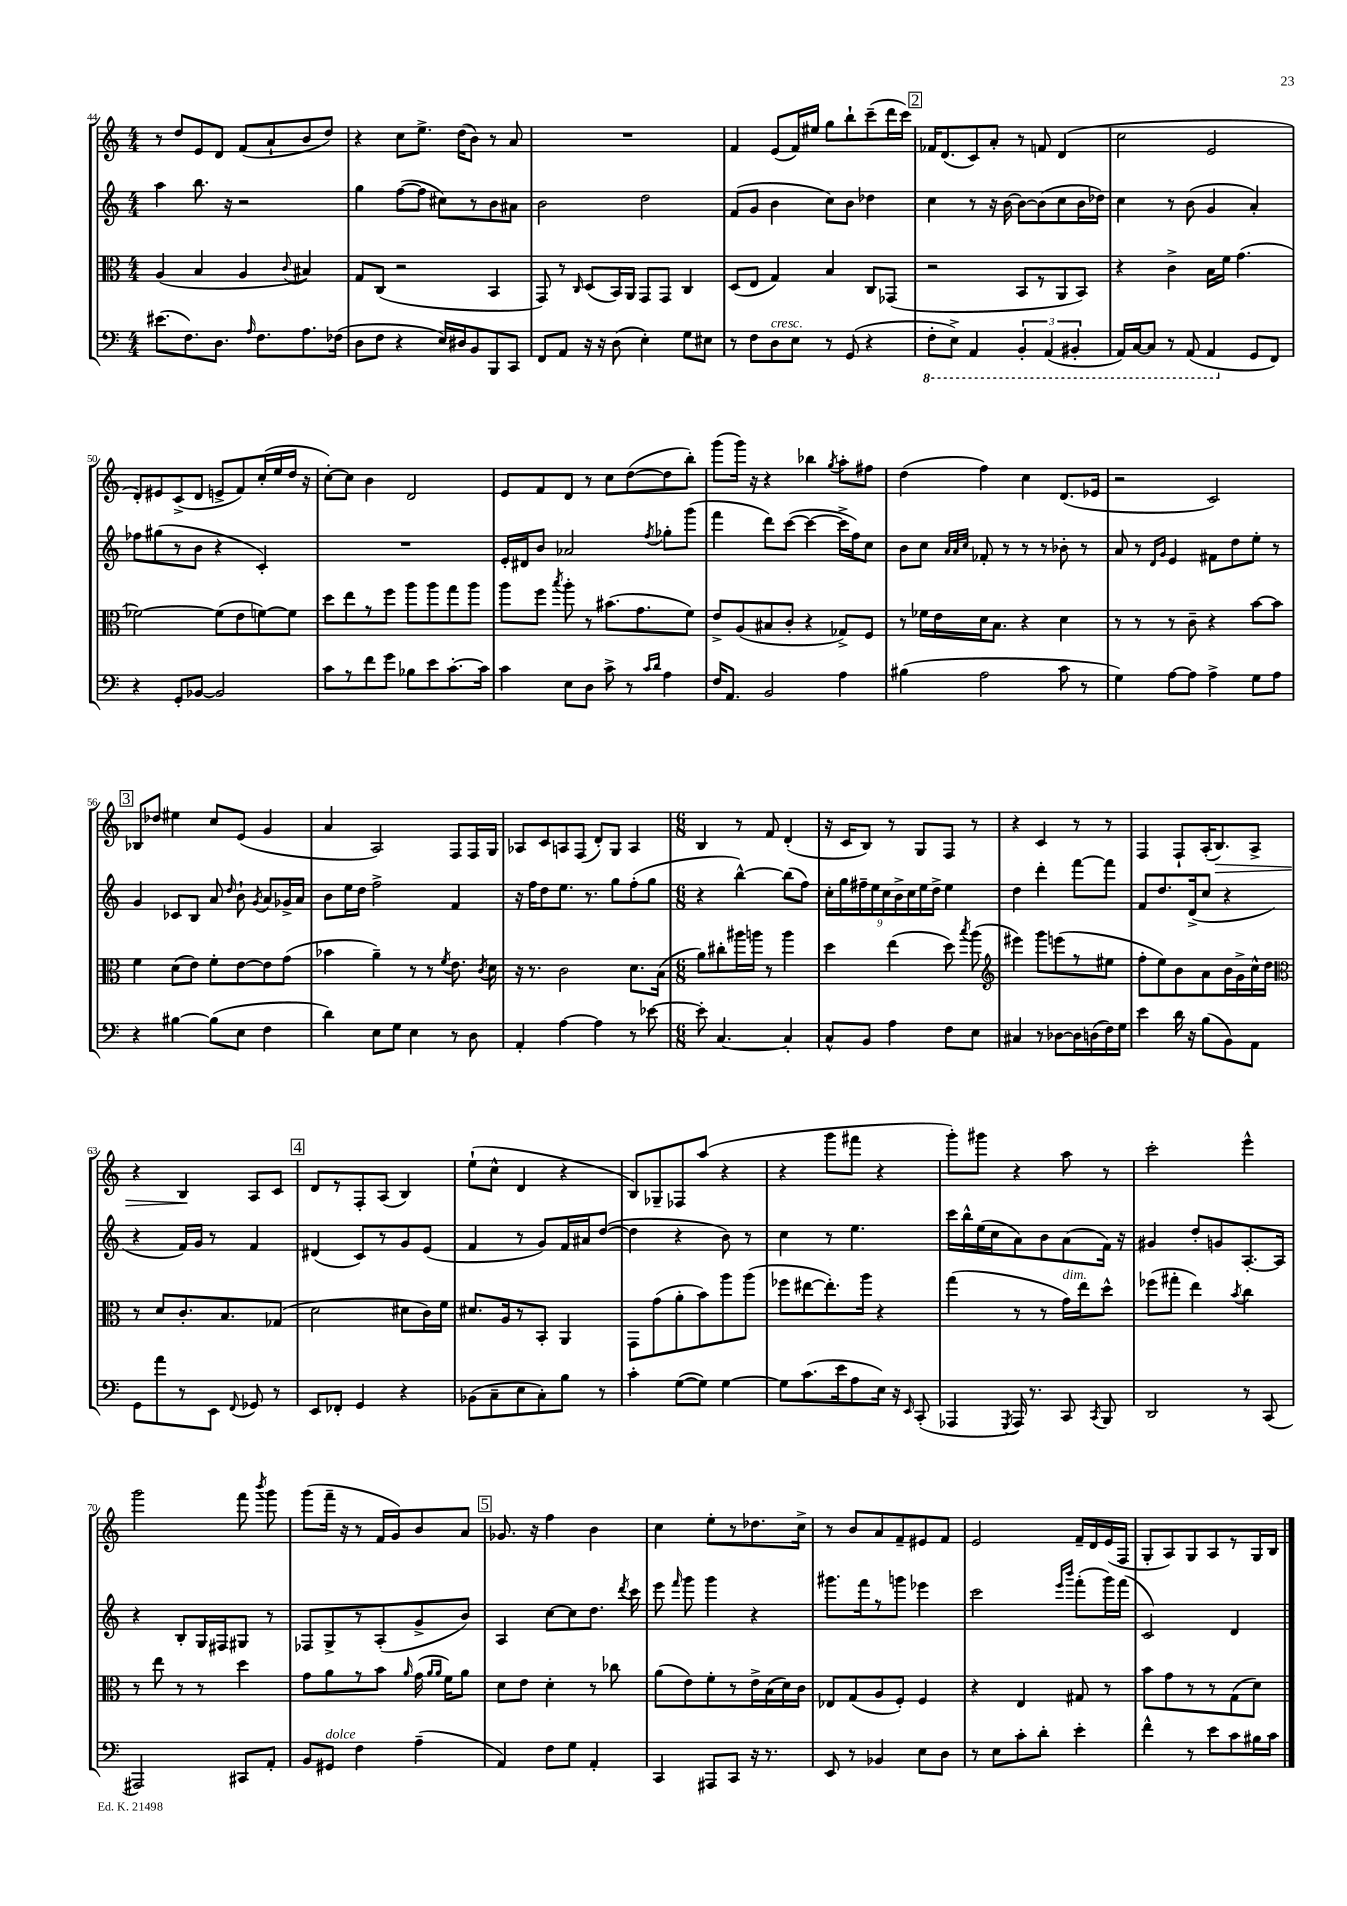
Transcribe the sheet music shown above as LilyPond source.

<<
\new StaffGroup <<
\new Staff = "s0" {
    \clef treble \key c \major \numericTimeSignature \time 4/4
    \autoBeamOff r8 d''8[ e'8 d'8] f'8[( a'8-! b'8 d''8]) |
    r4 c''8[ e''8.]-> d''16[( b'8]) r8 a'8 |
    R1 |
    f'4 e'8[( f'16) eis''16] g''8[ b''8-! c'''8--( d'''16 c'''16]) |
    \mark \markup { \box "2" } fes'16[ d'8.( c'8) a'8]-. r8 f'8 d'4( |
    c''2 e'2 |
    d'8[-.) eis'8 c'8->( d'8] e'8[-> f'8) c''16-.( e''16 d''16] r16 |
    c''8[~-.) c''8] b'4 d'2 |
    e'8[ f'8 d'8] r8 c''8[ d''8~( d''8 b''8]-.) |
    g'''8[( g'''16]) r16 r4 bes''4 \acciaccatura { g''8 } a''8[-. fis''8] |
    d''4( f''4) c''4 d'8.[( ees'16] |
    r2 c'2) |
    \mark \markup { \box "3" } bes8[ des''8] eis''4 c''8[ e'8]( g'4 |
    a'4 a2) f8[ f16 g16] |
    aes8[ c'8 a8 f8]( d'8[-.) g8] a4 |
    \numericTimeSignature \time 6/8 b4 r8 f'8 d'4-.( |
    r16 c'16[ b8]) r8 g8[ f8] r8 |
    r4 c'4 r8 r8 |
    f4 f8[-! a16-.( b8.\>) a8]-> |
    r4 b4\! a8[ c'8] |
    \mark \markup { \box "4" } d'8[ r8 f8-. a8]( b4) |
    e''8[-!( c''8]-^ d'4 r4 |
    b8[) ges8-- fes8 a''8]( r4 |
    r4 g'''8[ fis'''8] r4 |
    g'''8[-.) gis'''8] r4 a''8 r8 |
    c'''2-. e'''4-^ |
    g'''2 f'''8 \acciaccatura { b'''8 } g'''8 |
    g'''8[( f'''16]-- r16 r8 f'16[ g'16) b'8 a'8] |
    \mark \markup { \box "5" } ges'8. r16 f''4 b'4 |
    c''4 e''8[-. r8 des''8. c''16]-> |
    r8 b'8[ a'8 f'8-- eis'8 f'8] |
    e'2 f'16[-- d'16 e'16( f16] |
    g8[-. a8) g8 a8 r8 g16 b16] \bar "|." |
}
\new Staff = "s1" {
    \clef treble \key c \major \numericTimeSignature \time 4/4
    \autoBeamOff a''4 b''8. r16 r2 |
    g''4 f''8[~( f''8] cis''8[) r8 b'8 ais'8] |
    b'2 d''2 |
    f'8[( g'8] b'4 c''8[) b'8] des''4 |
    \mark \markup { \box "2" } c''4 r8 r16 b'16~ b'8[~ b'8( c''8 b'16 des''16]) |
    c''4 r8 b'8( g'4 a'4-.) |
    fes''8[ gis''8( r8 b'8] r4 c'4-.) |
    R1 |
    e'16[-. dis'16 b'8] aes'2 \acciaccatura { f''8 } ges''8[-. g'''8]( |
    f'''4 d'''8[) c'''8]~( c'''4~ c'''16[-> f''16) c''8] |
    b'8[ c''8] \grace { a'32[ a'32 c''32] } fes'8-. r8 r8 r8 bes'8-. r8 |
    a'8 r8 \grace { d'16[ g'16] } e'4 fis'8[ d''8 e''8]-. r8 |
    \mark \markup { \box "3" } g'4 ces'8[ b8] a'8 \grace { d''16 } b'8-! \acciaccatura { g'8 } a'8[ ges'16-> a'16] |
    b'8[ e''16 d''16] f''2-> f'4 |
    r16 f''16[ d''8 e''8.] r8. g''8[ f''8-.( g''8] |
    \numericTimeSignature \time 6/8 r4 b''4~-^) b''8[( f''8]) |
    \tuplet 9/8 { c''16[-. g''16 fis''16-- e''16 c''16 b'16-> c''16 e''16 d''16]-> } e''4 |
    d''4 d'''4-. f'''8[~ f'''8] |
    f'8[ d''8. d'16->( c''8] r4 |
    r4 f'16[) g'16] r8 f'4 |
    \mark \markup { \box "4" } dis'4( c'8[) r8 g'8 e'8]( |
    f'4 r8 g'8[) f'16 ais'16 d''8]~( |
    d''4 r4 b'8) r8 |
    c''4 r8 e''4. |
    c'''16[ b''16-^ e''16( c''16 a'8) b'8 a'8( f'16]) r16 |
    gis'4 d''8[-. g'8 a8.~-. a16] |
    r4 b8[-. g16 fis16 gis8] r8 |
    fes8[ g8-> r8 a8-.( g'8-> b'8]) |
    \mark \markup { \box "5" } a4 c''8[~ c''8 d''8.] \acciaccatura { d'''8 } c'''16 |
    e'''8 \grace { f'''16 } g'''8 g'''4 r4 |
    gis'''8.[ f'''16 r8 g'''8] ees'''4 |
    c'''2 \grace { e'''16[ b'''16] } f'''8[-.( g'''16) f'''16]( |
    c'2) d'4 \bar "|." |
}
\new Staff = "s2" {
    \clef alto \key c \major \numericTimeSignature \time 4/4
    \autoBeamOff a4( b4 a4 \appoggiatura { c'8 } bis4) |
    g8[ c8]( r2 b,4 |
    g,8) r8 \grace { c16 } d8[( b,16) a,16] g,8[ g,8] c4 |
    d8[( e8] g4) b4 c8[ ges,8]( |
    \mark \markup { \box "2" } r2 b,8[ r8 a,8 b,8]) |
    r4 c'4-> b16[ f'16] g'4.( |
    fes'2~) fes'8[( e'8 f'8~) f'8] |
    d''8[ e''8 r8 f''8] a''8[ a''8 g''8 a''8] |
    a''8[ f''8] \acciaccatura { b''8 } a''8-. r8 bis'8.[( g'8. f'8]) |
    e'8[-> a8( bis8 c'8]-. r4 ges8[->) f8] |
    r8 fes'16[ e'16 d'16 b8.] r4 d'4 |
    r8 r8 r8 c'8-- r4 b'8[~ b'8] |
    \mark \markup { \box "3" } f'4 d'8[( e'8]) f'8[-. e'8~ e'8 g'8]( |
    bes'4 a'4--) r8 r8 \acciaccatura { f'8 } e'8. \acciaccatura { c'8 } d'16 |
    r16 r8. c'2 d'8.[ b16]( |
    \numericTimeSignature \time 6/8 a'8[) cis''8-. ais''16 a''16] r8 a''4 |
    d''4 e''4( d''8) \acciaccatura { b''8 } a''8( |
    \clef treble eis'''4) g'''8[ e'''8( r8 eis''8] |
    f''8[-. e''8) b'8 a'8 b'16 g'16-> c''16-^ d''16] |
    \clef alto r8 d'8[ c'8.-. b8. ges8]( |
    \mark \markup { \box "4" } d'2 dis'8[ c'16) f'16] |
    dis'8.[ a16 r8 b,8]-. a,4 |
    g,8[ g'8( a'8-. b'8) a''8 a''8]( |
    fes''8[ eis''8~ eis''8.-.) a''16] r4 |
    g''4( r8 r8 g'16[^\markup { \italic "dim." }) e''16 d''8]-^ |
    fes''8[( gis''8]-. e''4) \acciaccatura { b'8 } c''4 |
    r8 e''8 r8 r8 d''4 |
    g'8[ a'8 r8 b'8] \grace { a'16 } g'16( \grace { a'16[ a'16] } f'16[) a'8] |
    \mark \markup { \box "5" } d'8[ e'8] d'4-. r8 ces''8 |
    a'8[( e'8) f'8-. r8 e'16-> b16( d'16) c'16] |
    ees8[ g8( a8 f8]-.) f4 |
    r4 e4 gis8 r8 |
    b'8[ g'8 r8 r8 g8( d'8]) \bar "|." |
}
\new Staff = "s3" {
    \clef bass \key c \major \numericTimeSignature \time 4/4
    \autoBeamOff eis'8.[( f8.) d8.] \grace { a16 } f8.[ a8. fes16]( |
    d8[ f8] r4 e16[) dis16 b,8 b,,8 c,8] |
    f,8[ a,8] r16 r16 d8( e4-.) g8[ eis8] |
    r8 f8[ d8^\markup { \italic "cresc." } e8] r8 g,8( r4 |
    \mark \markup { \box "2" } \ottava #-1 f,8[-. e,8]->) a,,4 \tuplet 3/2 { b,,4-. a,,4( bis,,4-. } |
    a,,16[) c,16~ c,8] r8 a,,8( a,,4 \ottava #0 g,8[ f,8]) |
    r4 g,8[-. bes,8]~ bes,2 |
    c'8[ r8 f'8 g'8] bes8[ e'8 c'8.~-. c'16] |
    c'4 e8[ d8] c'8-> r8 \grace { c'16[ d'16] } a4 |
    f16[ a,8.] b,2 a4 |
    bis4( a2 c'8 r8 |
    g4) a8[~ a8] a4-> g8[ a8] |
    \mark \markup { \box "3" } r4 bis4~ bis8[( e8] f4 |
    d'4) e8[ g8] e4 r8 d8 |
    a,4-. a4~ a4 r8 ees'8~ |
    \numericTimeSignature \time 6/8 ees'8-. c4.~ c4-. |
    c8[-^ b,8] a4 f8[ e8] |
    cis4 r8 des8[~ des16 d16( f16) g16] |
    e'4 d'16 r16 b8[( b,8) a,8] |
    g,8[ a'8 r8 e,8] \appoggiatura { f,8 } ges,8 r8 |
    \mark \markup { \box "4" } e,8[ fes,8]-. g,4 r4 |
    bes,8[( c8-- e8 c8-.) b8] r8 |
    c'4-. g8[~( g8]) g4~ |
    g8[ c'8.( e'16 a8 e16]) r16 \grace { e,16 } c,8-.( |
    aes,,4 \acciaccatura { g,,8 } aes,,16) r8. c,8 \acciaccatura { c,8 } b,,8 |
    d,2 r8 c,8( |
    ais,,2) cis,8[ a,8]-. |
    b,8[ gis,8]^\markup { \italic "dolce" } f4 a4--( |
    \mark \markup { \box "5" } a,4) f8[ g8] a,4-. |
    c,4 ais,,8[ c,8] r16 r8. |
    e,8 r8 bes,4 e8[ d8] |
    r8 e8[ c'8-. d'8]-. e'4-. |
    f'4-^ r8 e'8[ c'8 bis16 c'16] \bar "|." |
}
>>
>>
\layout { \context { \Score currentBarNumber = #44 } }
